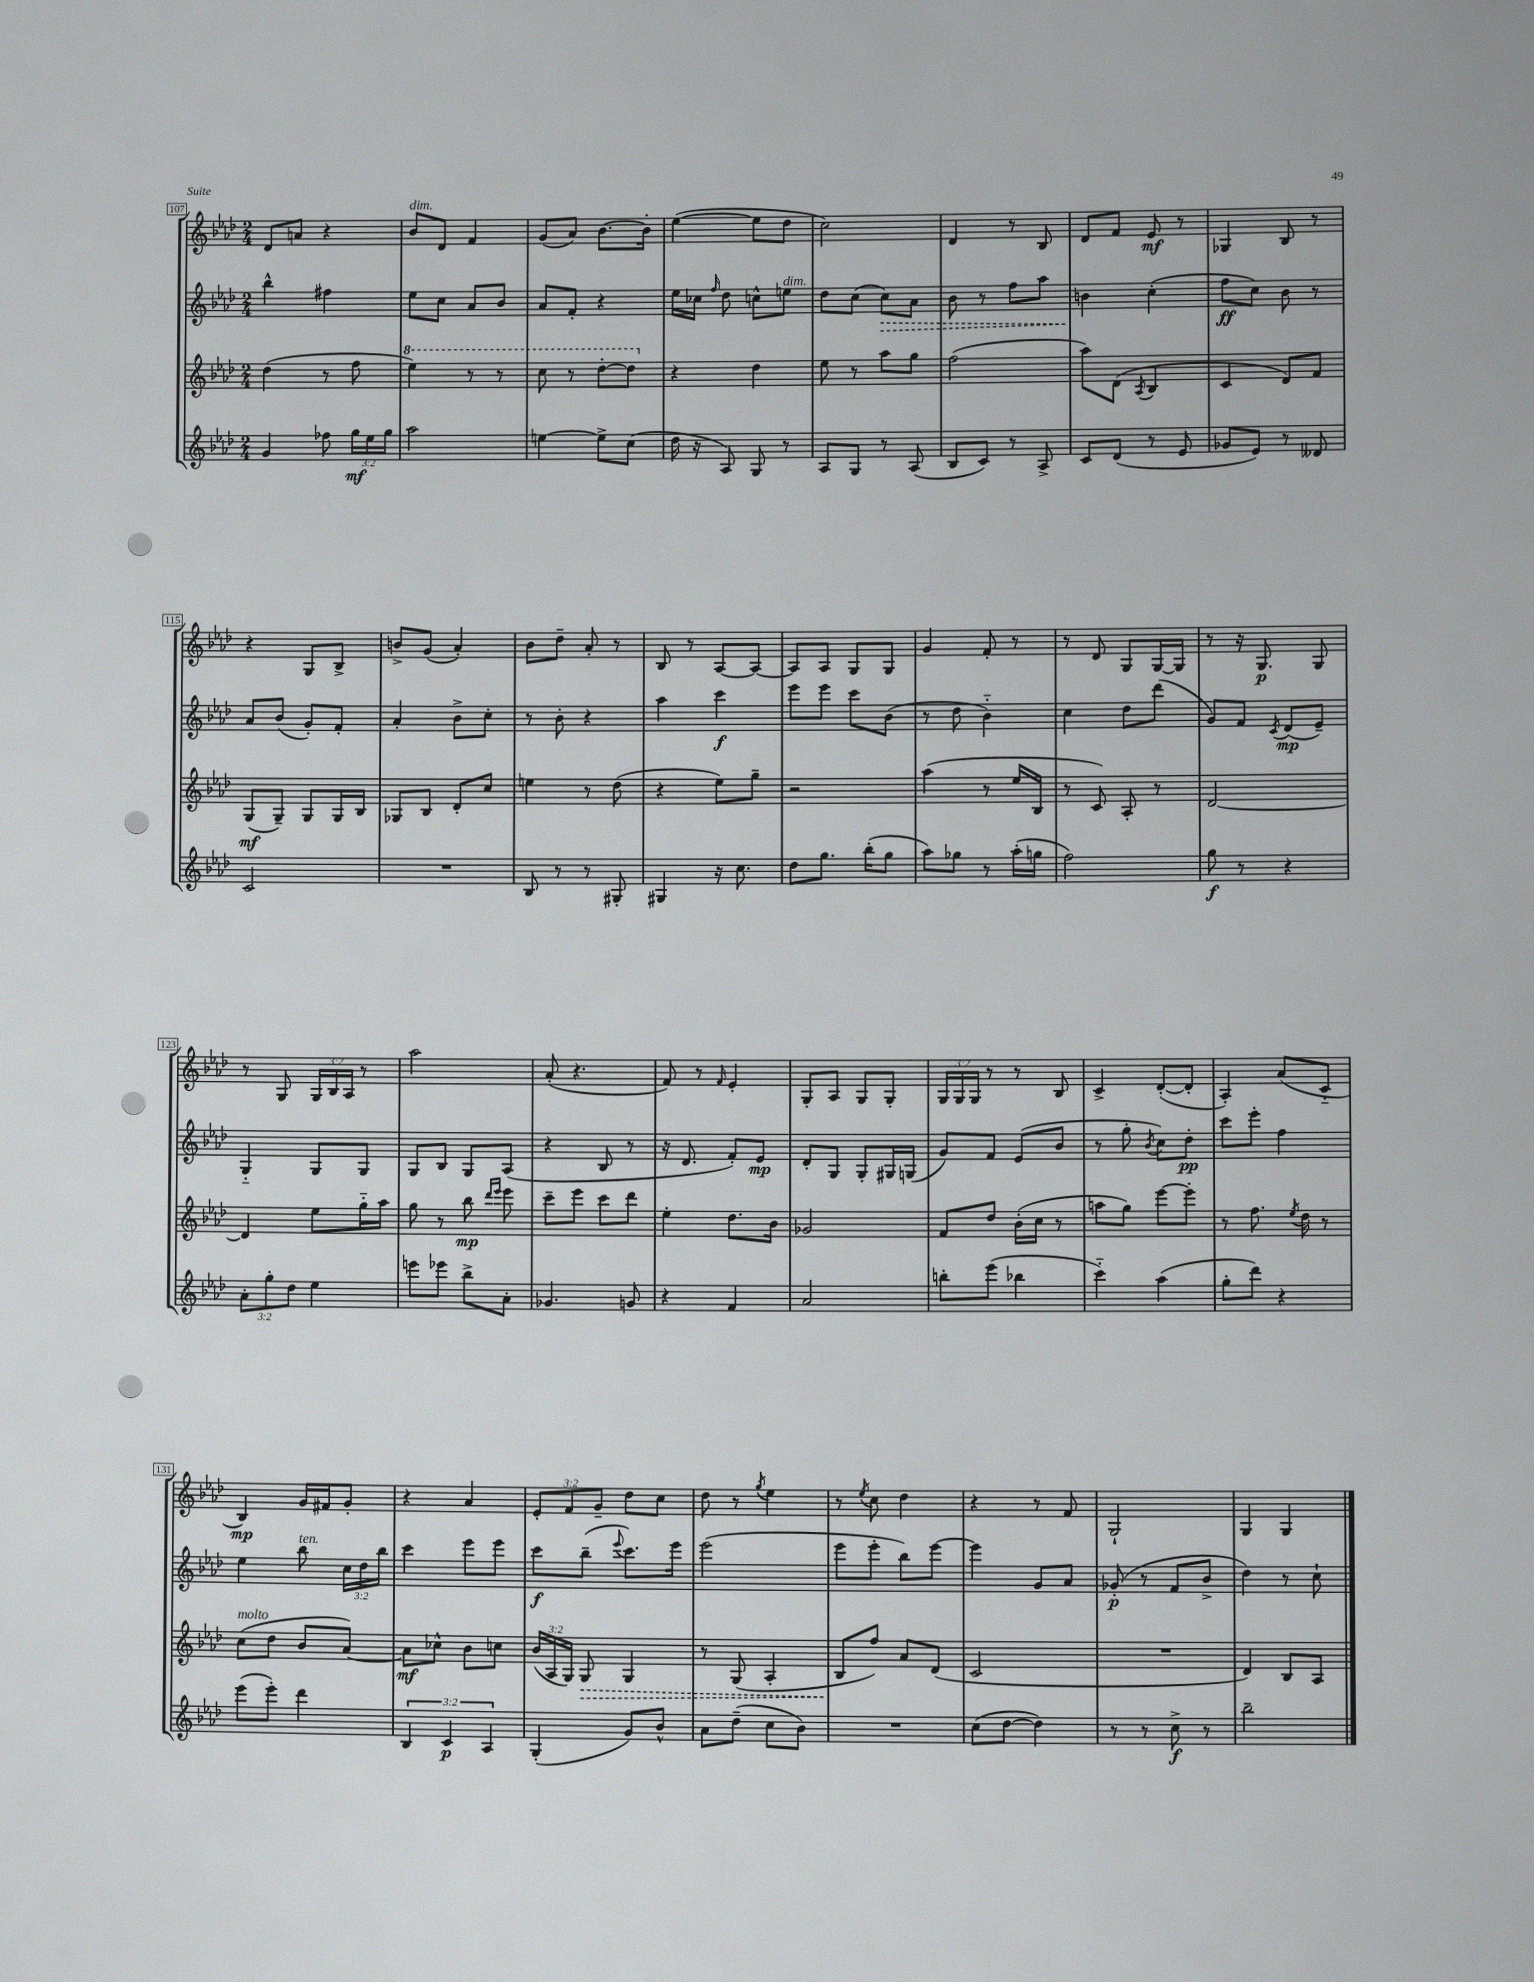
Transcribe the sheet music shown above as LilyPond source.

<<
\new StaffGroup <<
\new Staff = "s0" {
    \clef treble \key aes \major \numericTimeSignature \time 2/4 \override Staff.TupletNumber.text = #tuplet-number::calc-fraction-text
    \autoBeamOff des'8[ a'8] r4 |
    bes'8[^\markup { \italic "dim." } des'8] f'4 |
    g'8[( aes'8]) bes'8.[~ bes'16]-. |
    ees''4~( ees''8[ des''8] |
    c''2) |
    des'4 r8 bes8 |
    des'8[ f'8] ees'8\mf r8 |
    ges4 bes8 r8 |
    r4 g8[ bes8]-> |
    b'8[-> g'8]( aes'4-.) |
    bes'8[ des''8]-- aes'8-. r8 |
    bes8 r8 aes8[~ aes8]~ |
    aes8[ aes8] g8[ g8] |
    g'4 f'8-. r8 |
    r8 des'8 g8[ g16~ g16] |
    r8 r16 g8.\p g8 |
    r8 g8 \tuplet 3/2 { g16[ bes16 aes16] } r8 |
    aes''2 |
    aes'8-.( r4. |
    f'8) r8 \grace { f'16 } ees'4-. |
    g8[-. aes8] g8[ g8]-. |
    \tuplet 3/2 { g16[ g16 g16] } r8 r8 bes8 |
    c'4-> des'8[~-.( des'8]-. |
    aes4-.) aes'8[( c'8]-_ |
    bes4\mp) g'16[ fis'16 g'8]-. |
    r4 aes'4 |
    \tuplet 3/2 { ees'8[-. f'8 g'8]-- } des''8[ c''8] |
    des''8 r8 \acciaccatura { g''8 } ees''4 |
    r8 \acciaccatura { ees''8 } c''8 des''4 |
    r4 r8 f'8 |
    g2-! |
    g4 g4 \bar "|." |
}
\new Staff = "s1" {
    \clef treble \key aes \major \numericTimeSignature \time 2/4 \override Staff.TupletNumber.text = #tuplet-number::calc-fraction-text
    \autoBeamOff bes''4-^ fis''4 |
    ees''8[ c''8] aes'8[ bes'8] |
    aes'8[ f'8]-. r4 |
    ees''16[ ces''16] \grace { f''16 } des''8 c''8[-^ e''8]^\markup { \italic "dim." } |
    des''8[ c''8]( \once \override Hairpin.style = #'dashed-line c''8[\>) aes'8] |
    bes'8 r8 f''8[ aes''8] |
    b'4\! c''4-.( |
    f''8[\ff c''8]) bes'8 r8 |
    aes'8[ bes'8]( g'8[-.) f'8]-. |
    aes'4-. bes'8[-> c''8]-. |
    r8 bes'8-. r4 |
    aes''4 c'''4\f |
    ees'''8[ ees'''8] c'''8[ bes'8]( |
    r8 des''8 bes'4-_) |
    c''4 des''8[ des'''8]( |
    g'8[) f'8] \acciaccatura { c'8 } des'8[\mp( ees'8]--) |
    g4-_ g8[ g8] |
    g8[ bes8] g8[ aes8]( |
    r4 bes8 r8 |
    r16 des'8. f'8[-.) ees'8]\mp |
    des'8[-. g8] g8[-. gis16 g16]( |
    g'8[) f'8] ees'8[( bes'8] |
    r8 g''8-. \acciaccatura { bes'8 } c''8[) des''8]-.\pp |
    c'''8[ ees'''8]-. f''4 |
    ees''4 bes''8^\markup { \italic "ten." } \tuplet 3/2 { c''16[ des''16 bes''16] } |
    c'''4 ees'''8[ ees'''8] |
    c'''8[\f bes''8]--( \appoggiatura { ees'''8 } c'''8.[) ees'''16] |
    ees'''2( |
    ees'''8[ ees'''8]-. bes''8[) ees'''8]~ |
    ees'''4 g'8[ aes'8] |
    ges'8-.\p( r8 f'8[ bes'8]-> |
    des''4) r8 c''8-! \bar "|." |
}
\new Staff = "s2" {
    \clef treble \key aes \major \numericTimeSignature \time 2/4 \override Staff.TupletNumber.text = #tuplet-number::calc-fraction-text
    \autoBeamOff des''4( r8 f''8 |
    \ottava #1 ees'''4) r8 r8 |
    c'''8 r8 des'''8[~-. des'''8] \ottava #0 |
    r4 des''4 |
    ees''8 r8 aes''8[ g''8] |
    f''2( |
    aes''8[) des'8]( \acciaccatura { aes8 } bes4 |
    c'4 des'8[) f'8] |
    g8[\mf( g8]--) g8[ g16 bes16] |
    ges8[ bes8] des'8[-. c''8] |
    e''4 r8 des''8( |
    r4 ees''8[) g''8]-- |
    r2 |
    aes''4( r8 ees''16[ bes16] |
    r8 c'8) aes8-. r8 |
    des'2~ |
    des'4 ees''8[ g''16-_ aes''16] |
    g''8 r8 bes''8\mp \grace { des'''16[ ees'''16] } ees'''8 |
    c'''8[-- ees'''8] c'''8[ des'''8] |
    ees''4-. des''8.[ bes'16] |
    ges'2 |
    f'8[ des''8] bes'16[-.( c''16] r8 |
    a''8[ g''8]) ees'''8[~ ees'''8]-. |
    r8 f''8. \acciaccatura { ees''8 } des''16 r8 |
    c''8[^\markup { \italic "molto" }( des''8] bes'8[ aes'8]~) |
    aes'8[\mf ces''8]-^ bes'8[ c''8] |
    \tuplet 3/2 { bes'16[( aes16 g16]) } \once \override Hairpin.style = #'dashed-line g8\> g4 |
    r8 g8( aes4-. |
    bes8[\! f''8]) aes'8[ des'8]( |
    c'2 |
    R2 |
    des'4) bes8[ aes8] \bar "|." |
}
\new Staff = "s3" {
    \clef treble \key aes \major \numericTimeSignature \time 2/4 \override Staff.TupletNumber.text = #tuplet-number::calc-fraction-text
    \autoBeamOff g'4 fes''8 \tuplet 3/2 { g''16[\mf ees''16 g''16] } |
    aes''2 |
    e''4~ e''8[-> c''8]( |
    des''16 r16 aes8) g8 r8 |
    aes8[ g8] r8 aes8( |
    bes8[ c'8]) r8 aes8-> |
    c'8[ des'8]( r8 ees'8 |
    ges'8[ ees'8]) r8 deses'8 |
    c'2 |
    R2 |
    bes8 r8 r8 gis8-. |
    gis4 r16 c''8. |
    des''8[ g''8.] bes''16[-.( g''8] |
    aes''8[) ges''8] r8 aes''16[-.( g''16] |
    f''2) |
    g''8\f r8 r4 |
    \tuplet 3/2 { aes'8[-. g''8-. des''8] } ees''4 |
    e'''8[ ees'''8] bes''8[-> aes'8]-. |
    ges'4. g'8 |
    r4 f'4 |
    aes'2 |
    b''8[-. ees'''8]( bes''4 |
    c'''4-_) aes''4( |
    g''8[-. des'''8]) r4 |
    ees'''8[( ees'''8]-.) des'''4 |
    \tuplet 3/2 { bes4 c'4\p aes4 } |
    g4-.( g'8[) bes'8]-^ |
    aes'8[ des''8]--( c''8[ bes'8]) |
    R2 |
    c''8[( des''8]~ des''4) |
    r8 r8 c''8->\f r8 |
    bes''2-- \bar "|." |
}
>>
>>
\layout { \context { \Score currentBarNumber = #107 \override BarNumber.stencil = #(make-stencil-boxer 0.1 0.3 ly:text-interface::print) } }
